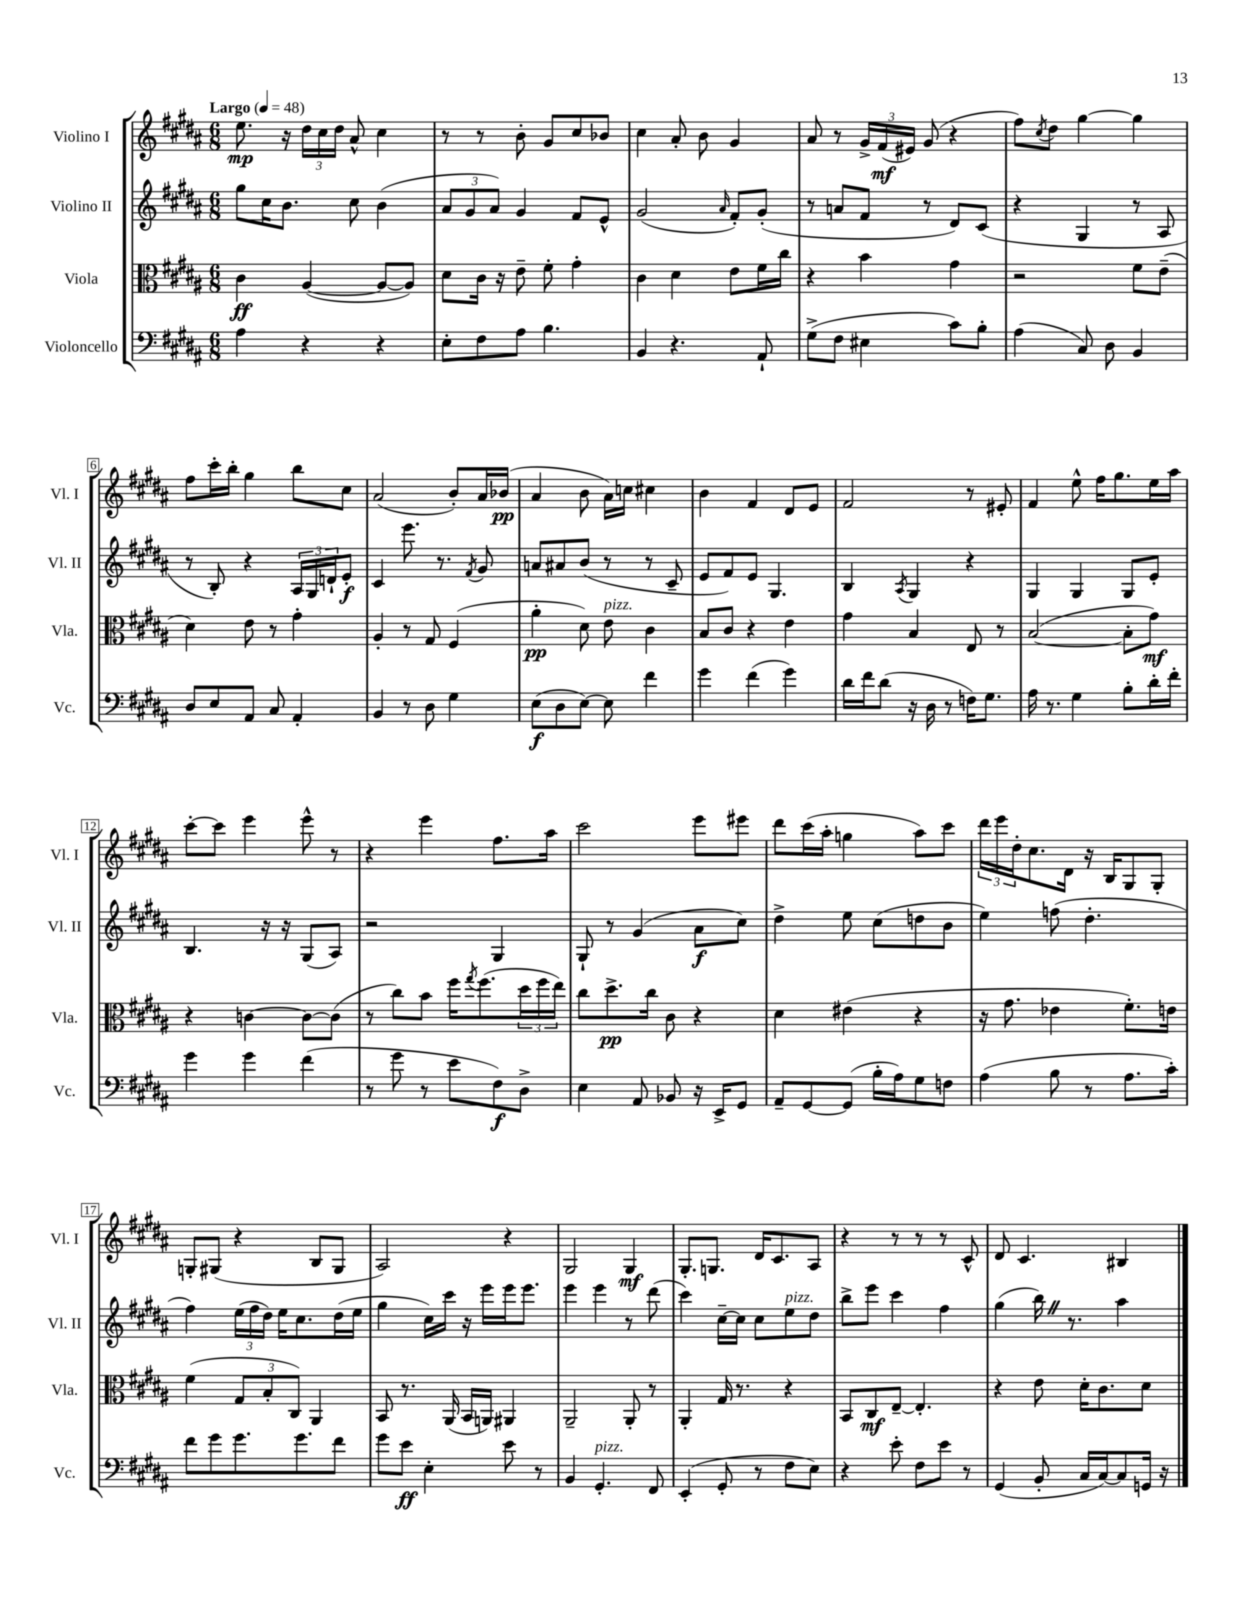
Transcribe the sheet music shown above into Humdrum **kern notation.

**kern	**dynam	**kern	**dynam	**kern	**dynam	**kern	**dynam
*part4	*part4	*part3	*part3	*part2	*part2	*part1	*part1
*staff4	*staff4	*staff3	*staff3	*staff2	*staff2	*staff1	*staff1
*I"Violoncello	*	*I"Viola	*	*I"Violino II	*	*I"Violino I	*
*I'Vc.	*	*I'Vla.	*	*I'Vl. II	*	*I'Vl. I	*
*clefF4	*	*clefC3	*	*clefG2	*	*clefG2	*
*k[f#c#g#d#a#]	*	*k[f#c#g#d#a#]	*	*k[f#c#g#d#a#]	*	*k[f#c#g#d#a#]	*
*M6/8	*	*M6/8	*	*M6/8	*	*M6/8	*
*MM48	*	*MM48	*	*MM48	*	*MM48	*
=1	=1	=1	=1	=1	=1	=1	=1
!	!	!	!	!	!	!LO:TX:a:B:t=Largo	!
4A#\	.	4c#\	ff	8gg#\L	.	8.ee\	mp
.	.	.	.	16cc#\K	.	.	.
.	.	.	.	8.b\J	.	16r	.
4r	.	([4A#/	.	.	.	24dd#\LL	.
.	.	.	.	.	.	24cc#\	.
.	.	.	.	.	.	24dd#\JJ	.
.	.	.	.	8cc#\	.	8a#^^/	.
4r	.	8A#/L_	.	(4b\	.	4cc#\	.
.	.	8A#/J])	.	.	.	.	.
=2	=2	=2	=2	=2	=2	=2	=2
8E'\L	.	8d#\L	.	12a#/L	.	8r	.
.	.	.	.	12g#/	.	.	.
8F#\	.	16c#\Jk	.	.	.	8r	.
.	.	.	.	12a#/J)	.	.	.
.	.	16r	.	.	.	.	.
8A#\J	.	8e~\	.	4g#/	.	8b'\	.
4.B\	.	8f#'\	.	.	.	8g#/L	.
.	.	4g#'\	.	8f#/L	.	8cc#/	.
.	.	.	.	8e^^/J	.	8b-X/J	.
=3	=3	=3	=3	=3	=3	=3	=3
4BB/	.	4c#\	.	(2g#/	.	4cc#\	.
4.r	.	4d#\	.	.	.	8a#'/	.
.	.	.	.	.	.	8b\	.
.	.	.	.	16qqa#/	.	.	.
.	.	8e\L	.	8f#'/L)	.	4g#/	.
8AA#`/	.	16f#\L	.	(8g#'/J	.	.	.
.	.	16cc#\JJ	.	.	.	.	.
=4	=4	=4	=4	=4	=4	=4	=4
(8G#^\L	.	4r	.	8r	.	8a#/	.
8F#\J	.	.	.	8an/L	.	8r	.
4E#X\	.	4b\	.	8f#/J	.	24g#^/LL	.
.	.	.	.	.	.	(24f#/	mf
.	.	.	.	.	.	24e#X/JJ)	.
.	.	.	.	8r	.	(8g#/	.
8c#\L)	.	4g#\	.	8d#/L)	.	4r	.
8B'\J	.	.	.	(8c#/J	.	.	.
=5	=5	=5	=5	=5	=5	=5	=5
(4A#\	.	2r	.	4r	.	8ff#\L)	.
.	.	.	.	.	.	8qcc#/	.
.	.	.	.	.	.	8dd#\J	.
8C#/)	.	.	.	4G#/	.	[4gg#\	.
8D#\	.	.	.	.	.	.	.
4BB/	.	8f#\L	.	8r	.	4gg#\]	.
.	.	(8e~\J	.	8A#/	.	.	.
!!LO:LB:g=z
=6	=6	=6	=6	=6	=6	=6	=6
8D#/L	.	4d#\)	.	8r	.	8ff#\L	.
8E/	.	.	.	8B'/)	.	16ccc#'\L	.
.	.	.	.	.	.	16bb'\JJ	.
8AA#/J	.	8e\	.	4r	.	4gg#\	.
8C#/	.	8r	.	.	.	.	.
4AA#'/	.	4g#'\	.	24A#/LL	.	8bb\L	.
.	.	.	.	24G#/	.	.	.
.	.	.	.	24dn`/J	.	.	.
.	.	.	.	8e'/J	f	8cc#\J	.
=7	=7	=7	=7	=7	=7	=7	=7
4BB/	.	4A#'/	.	4c#/	.	(2a#/	.
8r	.	8r	.	8.eee\	.	.	.
8D#\	.	8G#/	.	.	.	.	.
.	.	.	.	8.r	.	.	.
4G#\	.	(4F#/	.	.	.	8b'/L)	.
.	.	.	.	8qf#/	.	.	.
.	.	.	.	8g#/	.	16a#/L	.
.	.	.	.	.	.	(16b-X/JJ	pp
=8	=8	=8	=8	=8	=8	=8	=8
(8E\L	f	4a#'\	pp	8an/L	.	4a#/	.
8D#\	.	.	.	8a#X/	.	.	.
[8E\J)	.	8d#\)	.	(8b/J	.	8b\	.
!	!	!LO:TX:a:i:t=pizz.	!	!	!	!	!
8E\]	.	8e\	.	8r	.	16a#\LL)	.
.	.	.	.	.	.	16ccn\JJ	.
4f#\	.	4c#\	.	8r	.	4cc#X\	.
.	.	.	.	8c#~/	.	.	.
=9	=9	=9	=9	=9	=9	=9	=9
4g#\	.	8B/L	.	8e/L	.	4b\	.
.	.	8c#/J	.	8f#/)	.	.	.
(4f#\	.	4r	.	8e/J	.	4f#/	.
.	.	.	.	4.G#/	.	.	.
4g#\)	.	4e\	.	.	.	8d#/L	.
.	.	.	.	.	.	8e/J	.
=10	=10	=10	=10	=10	=10	=10	=10
16d#\LL	.	4g#\	.	4B/	.	2f#/	.
16f#\J	.	.	.	.	.	.	.
(8d#\J	.	.	.	.	.	.	.
.	.	.	.	8qA#/	.	.	.
16r	.	4B/	.	4G#/	.	.	.
16D#\	.	.	.	.	.	.	.
8r	.	.	.	.	.	.	.
16Fn\KL)	.	8E/	.	4r	.	8r	.
8.G#\J	.	.	.	.	.	.	.
.	.	8r	.	.	.	8e#X'/	.
=11	=11	=11	=11	=11	=11	=11	=11
16A#\	.	([2B/	.	4G#/	.	4f#/	.
8.r	.	.	.	.	.	.	.
4G#\	.	.	.	4G#/	.	8ee^^\	.
.	.	.	.	.	.	16ff#\KL	.
.	.	.	.	.	.	8.gg#\	.
8B'\L	.	8B'\L]	.	8G#/L	.	.	.
16d#'\L	.	8g#\J)	mf	8e'/J	.	16ee\L	.
16f#'\JJ	.	.	.	.	.	16aa#\JJ	.
!!LO:LB:g=z
=12	=12	=12	=12	=12	=12	=12	=12
4g#\	.	4r	.	4.B/	.	[8ccc#'\L	.
.	.	.	.	.	.	8ccc#\J]	.
4g#\	.	[4cn\	.	.	.	4eee\	.
.	.	.	.	16r	.	.	.
.	.	.	.	16r	.	.	.
(4f#\	.	8c\L_	.	(8G#/L	.	8eee^^\	.
.	.	(8c\J]	.	8A#/J)	.	8r	.
=13	=13	=13	=13	=13	=13	=13	=13
8r	.	8r	.	2r	.	4r	.
8g#\	.	8cc#\L)	.	.	.	.	.
8r	.	8b\J	.	.	.	4eee\	.
8e\L	.	16ff#\KL	.	.	.	.	.
.	.	8qgg#/	.	.	.	.	.
.	.	(8.ff#\	.	.	.	.	.
8F#\)	f	.	.	4G#/	.	8.ff#\L	.
8D#^\J	.	24dd#\L	.	.	.	.	.
.	.	24ff#\	.	.	.	.	.
.	.	.	.	.	.	16aa#\Jk	.
.	.	24ee\JJ)	.	.	.	.	.
=14	=14	=14	=14	=14	=14	=14	=14
4E\	.	8cc#\L	.	8G#`/	.	2ccc#\	.
.	.	8.dd#^\	pp	8r	.	.	.
8AA#/	.	.	.	(4g#/	.	.	.
.	.	16cc#\Jk	.	.	.	.	.
8BB-X/	.	8c#\	.	.	.	.	.
16r	.	4r	.	8a#\L	f	8eee\L	.
16EE^/KL	.	.	.	.	.	.	.
8GG#/J	.	.	.	8cc#\J)	.	8eee#X\J	.
=15	=15	=15	=15	=15	=15	=15	=15
8AA#~/L	.	4d#\	.	4dd#^\	.	8ddd#\L	.
[8GG#/	.	.	.	.	.	(16ccc#\L	.
.	.	.	.	.	.	16aa#'\JJ	.
(8GG#/J]	.	(4e#X\	.	8ee\	.	4ggn\	.
16B'\LL	.	.	.	(8cc#\L	.	.	.
16A#\J)	.	.	.	.	.	.	.
8G#\	.	4r	.	8ddn\	.	8aa#\L)	.
8Fn\J	.	.	.	8b\J	.	8ccc#\J	.
=16	=16	=16	=16	=16	=16	=16	=16
(4A#\	.	16r	.	4ee\)	.	24ddd#\LL	.
.	.	.	.	.	.	24eee\	.
.	.	8.g#\	.	.	.	.	.
.	.	.	.	.	.	24dd#'\J	.
.	.	.	.	.	.	8.cc#\	.
8B\	.	4e-X\	.	(8ffn\	.	.	.
.	.	.	.	.	.	16d#\Jk	.
8r	.	.	.	4.dd#'\	.	16r	.
.	.	.	.	.	.	16B/KL	.
8.A#\L	.	8.f#'\L)	.	.	.	8G#/	.
.	.	.	.	.	.	8G#'/J	.
16c#'\Jk)	.	16en\Jk	.	.	.	.	.
!!LO:LB:g=z
=17	=17	=17	=17	=17	=17	=17	=17
8f#\L	.	(4f#\	.	4ff#\)	.	8Gn'/L	.
8g#\	.	.	.	.	.	(8G#X/J	.
8.g#\	.	12G#/L	.	(24ee\LL	.	4r	.
.	.	.	.	24ff#\	.	.	.
.	.	12B'/	.	24dd#\JJ)	.	.	.
.	.	.	.	16ee\KL	.	.	.
.	.	12C#/J)	.	.	.	.	.
8.g#\	.	.	.	8.cc#\	.	.	.
.	.	4AA#/	.	.	.	8B/L	.
8f#\J	.	.	.	(16dd#\L	.	8G#/J	.
.	.	.	.	16ee\JJ	.	.	.
=18	=18	=18	=18	=18	=18	=18	=18
8g#\L	.	8BB/	.	4gg#\	.	2A#/)	.
8e\J	ff	8.r	.	.	.	.	.
4E'\	.	.	.	16cc#\LL)	.	.	.
.	.	(16AA#/	.	16ccc#\JJ	.	.	.
.	.	16BB/LL	.	16r	.	.	.
.	.	16AAn/JJ)	.	16eee\LL	.	.	.
8e\	.	4AA#X/	.	16eee\J	.	4r	.
.	.	.	.	8.eee\J	.	.	.
8r	.	.	.	.	.	.	.
=19	=19	=19	=19	=19	=19	=19	=19
4BB/	.	2AA#~/	.	4eee\	.	2G#/	.
!LO:TX:a:i:t=pizz.	!	!	!	!	!	!	!
4.GG#'/	.	.	.	4eee\	.	.	.
.	.	8AA#'/	.	8r	.	4G#/	mf
8FF#/	.	8r	.	(8ddd#\	.	.	.
=20	=20	=20	=20	=20	=20	=20	=20
(4EE'/	.	4AA#'/	.	4ccc#\)	.	8.G#'/L	.
.	.	.	.	.	.	8.Gn/J	.
8GG#'/	.	16G#/	.	[16cc#~\LL	.	.	.
.	.	8.r	.	16cc#\JJ]	.	.	.
8r	.	.	.	8cc#\L	.	16d#/KL	.
.	.	.	.	.	.	8.c#/	.
!	!	!	!	!LO:TX:a:i:t=pizz.	!	!	!
8F#\L	.	4r	.	8ee\	.	.	.
8E\J)	.	.	.	8dd#\J	.	8A#/J	.
=21	=21	=21	=21	=21	=21	=21	=21
4r	.	8BB/L	.	8bb^\L	.	4r	.
.	.	8C#/	mf	8eee\J	.	.	.
8e'\	.	[8E~/J	.	4ccc#\	.	8r	.
8F#\L	.	4.E'/]	.	.	.	8r	.
8e\J	.	.	.	4ff#\	.	8r	.
8r	.	.	.	.	.	8c#^^/	.
=22	=22	=22	=22	=22	=22	=22	=22
(4GG#/	.	4r	.	(4gg#\	.	8d#/	.
.	.	.	.	.	.	4.c#/	.
8BB'/	.	8e\	.	16bbZ\)	.	.	.
.	.	.	.	8.r	.	.	.
16C#/LL	.	16d#'\KL	.	.	.	.	.
[16C#/J)	.	8.c#\	.	.	.	.	.
8C#/]	.	.	.	4aa#\	.	4B#X/	.
16GGn/Jk	.	8d#\J	.	.	.	.	.
16r	.	.	.	.	.	.	.
==	==	==	==	==	==	==	==
*-	*-	*-	*-	*-	*-	*-	*-
